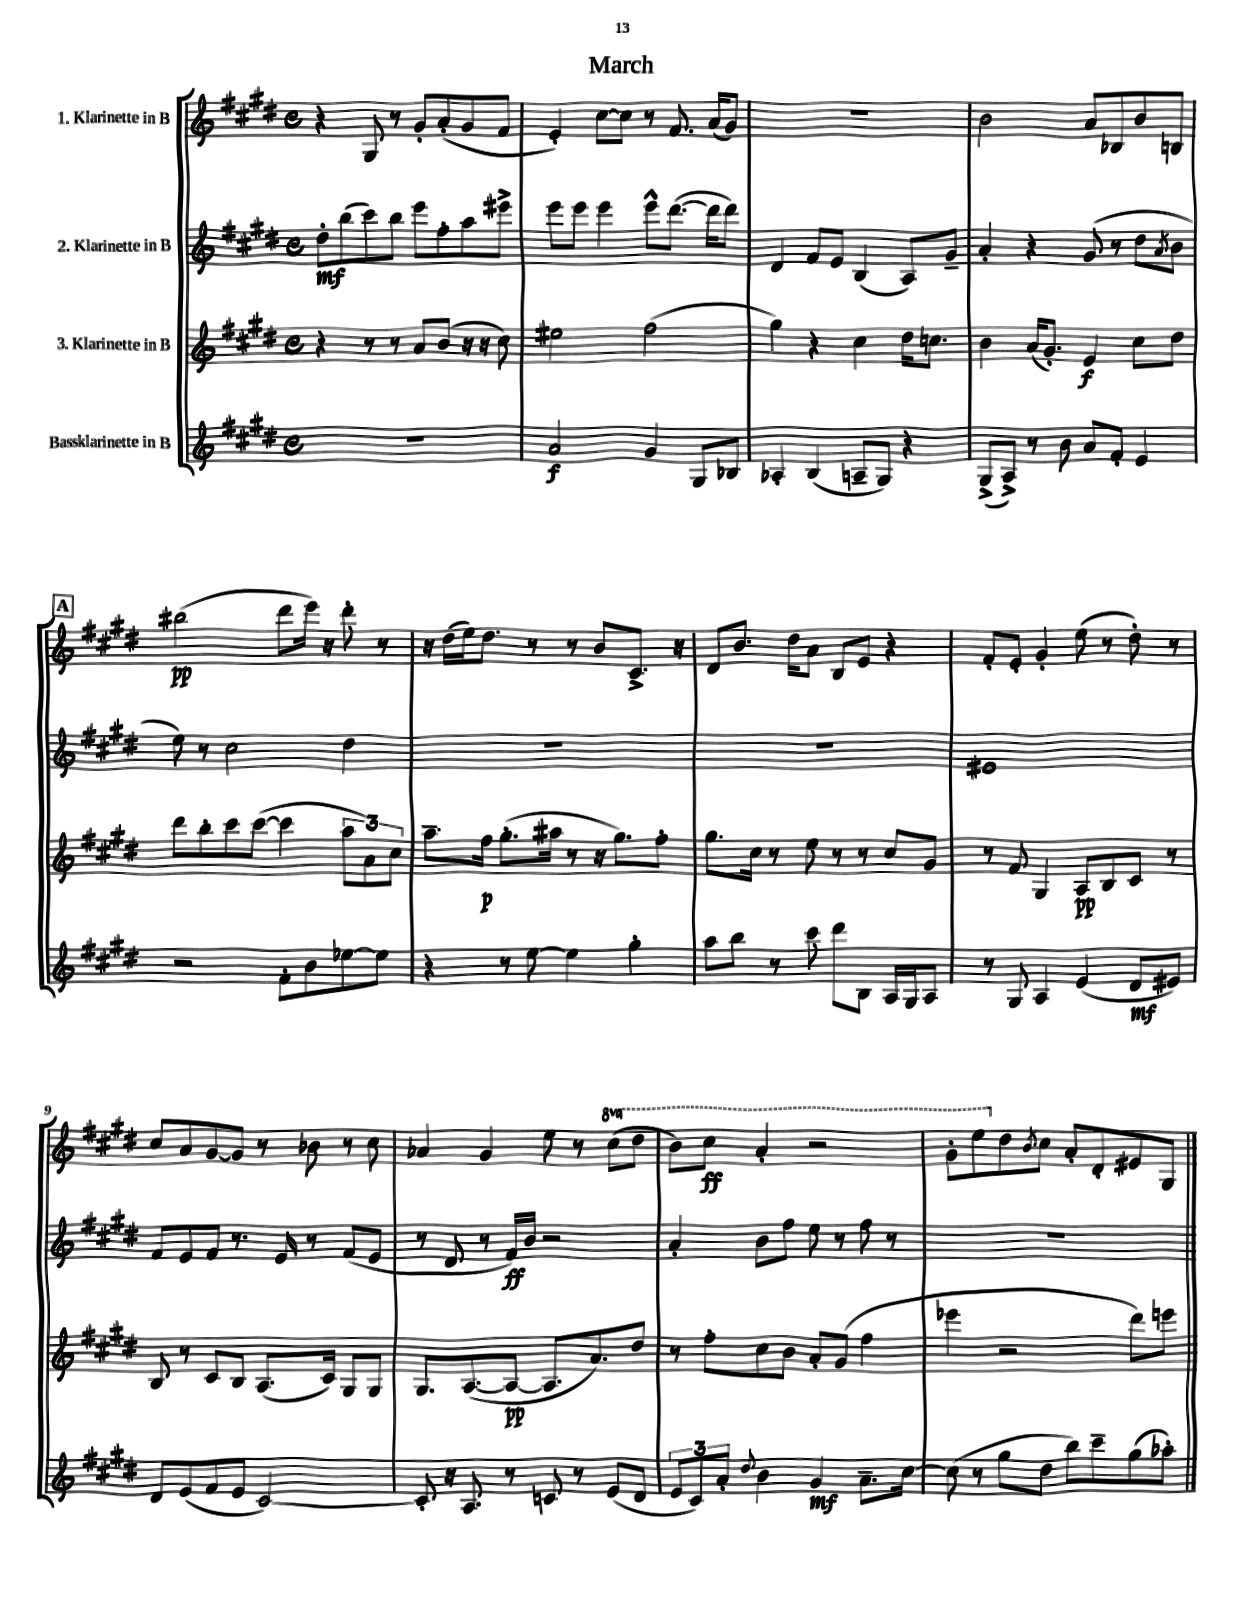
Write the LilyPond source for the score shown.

\header { title = "March" }
<<
\new StaffGroup <<
\new Staff = "s0" \with { instrumentName = "1. Klarinette in B" } {
    \clef treble \key e \major \defaultTimeSignature \time 4/4 \set Staff.ottavationMarkups = #ottavation-simple-ordinals
    r4 gis8 r8 gis'8-. a'8-.( gis'8 fis'8 |
    e'4-.) cis''8~ cis''8 r8 fis'8. a'16( gis'8) |
    r1 |
    b'2 a'8 bes8 b'8 b8 |
    \mark \markup { \box "A" } bis''2\pp( dis'''8 e'''16) r16 dis'''8-. r8 |
    r16 dis''16( e''16) dis''8. r8 r8 b'8 cis'8.-> r16 |
    dis'8 b'8. dis''16 a'8 b8 e'8 r4 |
    fis'8-. e'8-. gis'4-. e''8( r8 dis''8-.) r8 |
    cis''8 a'8 gis'8~ gis'8 r8 bes'8 r8 cis''8 |
    aes'4 gis'4 e''8 r8 \ottava #1 cis'''8( dis'''8 |
    b''8) cis'''8\ff a''4-. r2 |
    gis''8-. e'''8 \ottava #0 dis''8 \acciaccatura { b'8 } cis''8 a'8-. dis'8-. eis'8 gis8 \bar "|." |
}
\new Staff = "s1" \with { instrumentName = "2. Klarinette in B" } {
    \clef treble \key e \major \defaultTimeSignature \time 4/4
    dis''8-.\mf b''8( cis'''8) b''8 e'''8 fis''8-. a''8 eis'''8-> |
    e'''8 e'''8 e'''4 e'''8-^ dis'''8.~( dis'''16 dis'''8) |
    dis'4 fis'8 e'8 b4( a8) gis'8-- |
    a'4-. r4 gis'8( r8 dis''8 \acciaccatura { a'8 } b'8 |
    \mark \markup { \box "A" } e''8) r8 cis''2 dis''4 |
    R1 |
    R1 |
    eis'1 |
    fis'8 e'8 fis'8 r8. e'16 r8 fis'8( e'8 |
    r8 dis'8 r8 fis'16\ff) b'16 r2 |
    a'4-. b'8 fis''8 e''8 r8 fis''8 r8 |
    r1 \bar "|." |
}
\new Staff = "s2" \with { instrumentName = "3. Klarinette in B" } {
    \clef treble \key e \major \defaultTimeSignature \time 4/4
    r4 r8 r8 a'8 b'8( r16 r16 cis''8) |
    eis''2 fis''2( |
    gis''4) r4 cis''4 dis''16 c''8. |
    b'4 a'16( gis'8.-.) e'4\f cis''8 dis''8 |
    \mark \markup { \box "A" } dis'''8 b''8-. cis'''8 cis'''8~( cis'''4 \tuplet 3/2 { a''8 a'8) cis''8 } |
    a''8.-- fis''16\p gis''8.-.( ais''16 r8 r16 gis''8.) fis''8-. |
    gis''8. cis''16 r8 e''8 r8 r8 cis''8 gis'8 |
    r8 fis'8 gis4 a8\pp b8 cis'8 r8 |
    b8 r8 cis'8 b8 a8.( cis'16) gis8 gis8 |
    gis8. a8.~( a8~\pp a8. a'8.) dis''8 |
    r8 fis''8-. cis''8 b'8 a'8-. gis'8( fis''4 |
    ees'''4 r2 dis'''8) e'''8 \bar "|." |
}
\new Staff = "s3" \with { instrumentName = "Bassklarinette in B" } {
    \clef treble \key e \major \defaultTimeSignature \time 4/4
    R1 |
    a'2\f gis'4 gis8 bes8 |
    aes4-. b4( a8-- gis8) r4 |
    gis8->( a8->) r8 b'8 a'8 fis'8-. e'4 |
    \mark \markup { \box "A" } r2 fis'8-. b'8 ees''8~ ees''8 |
    r4 r8 e''8~ e''4 gis''4-. |
    a''8 b''8 r8 cis'''8 dis'''8 b8 a16 gis16 a8 |
    r8 gis8 a4 e'4( dis'8\mf eis'8) |
    dis'8 e'8( fis'8 e'8 cis'2~) |
    cis'8-. r16 a8. r8 c'8 r8 e'8( dis'8 |
    \tuplet 3/2 { e'8 cis'8) a'8-. } \appoggiatura { dis''8 } b'4 gis'4\mf a'8.-- cis''16~ |
    cis''8( r8 gis''8 dis''8 b''8) cis'''8-- gis''8( aes''8-.) \bar "|." |
}
>>
>>
